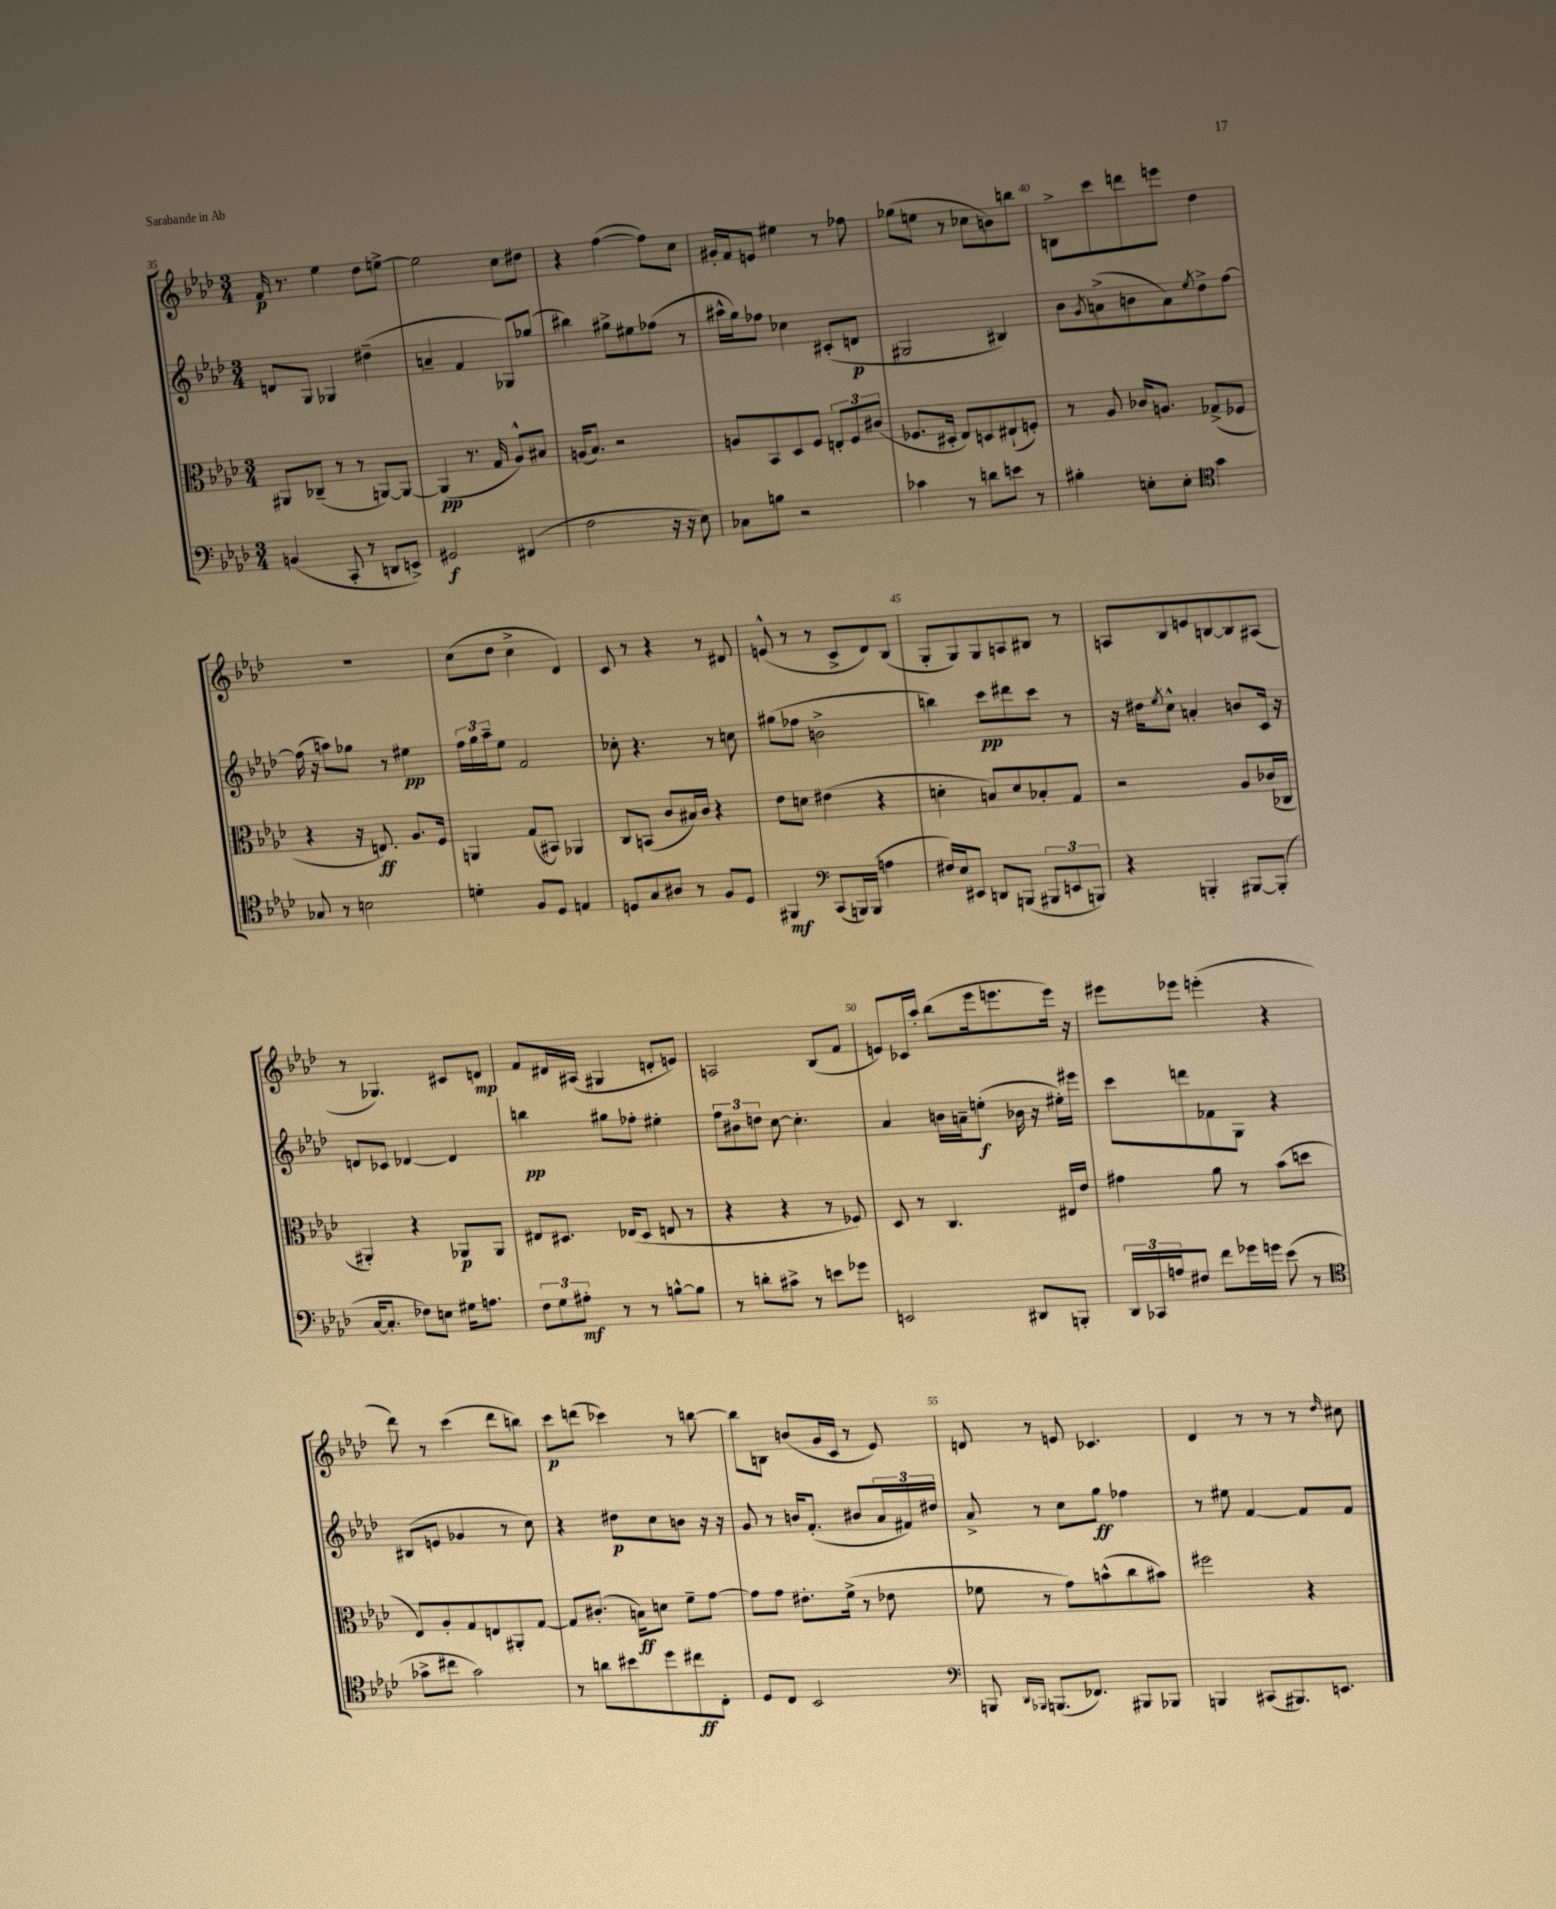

**kern	**dynam	**kern	**dynam	**kern	**dynam	**kern	**dynam
*part4	*part4	*part3	*part3	*part2	*part2	*part1	*part1
*staff4	*staff4	*staff3	*staff3	*staff2	*staff2	*staff1	*staff1
*clefF4	*	*clefC3	*	*clefG2	*	*clefG2	*
*k[b-e-a-d-]	*	*k[b-e-a-d-]	*	*k[b-e-a-d-]	*	*k[b-e-a-d-]	*
*M3/4	*	*M3/4	*	*M3/4	*	*M3/4	*
=35	=35	=35	=35	=35	=35	=35	=35
(4BBn/	.	8AA#X/L	.	8dn/L	.	16f/	p
.	.	.	.	.	.	8.r	.
.	.	(8C-X~/J	.	8G/J	.	.	.
8CC'/	.	8r	.	4G-X/	.	4ee-\	.
8r	.	8r	.	.	.	.	.
8DDn/L	.	[8AAn/L)	.	(4dd#X~\	.	8dd-\L	.
8EEn^/J)	.	8AA/J_	.	.	.	[8een^\J	.
=36	=36	=36	=36	=36	=36	=36	=36
2GG#X/	f	(4AA/]	pp	4an~/	.	2ee\]	.
.	.	8.r	.	4f/	.	.	.
.	.	16G/	.	.	.	.	.
(4FF#X/	.	8A-^^/L)	.	8G-X/L)	.	8cc\L	.
.	.	8B#X/J	.	(8gg-X/J	.	8dd#X\J	.
=37	=37	=37	=37	=37	=37	=37	=37
2F\	.	(16An/KL	.	4bb#X\)	.	4r	.
.	.	8.B-/J)	.	.	.	.	.
.	.	2r	.	8gg#X^\L	.	([4ff\	.
.	.	.	.	8ee#X\	.	.	.
16r	.	.	.	(8ff-X\J	.	8ff\L])	.
16r	.	.	.	.	.	.	.
8E-\)	.	.	.	8r	.	8cc\J	.
=38	=38	=38	=38	=38	=38	=38	=38
8C-X\L	.	8An/L	.	16aa#X^^\LL	.	16g#X'/LL	.
.	.	.	.	16gg\J)	.	16f/J	.
8Bn\J	.	8BB-/	.	8ff-X\J	.	8en/J	.
2r	.	8D-/	.	4cc-X\	.	4ee#X\	.
.	.	8F/J	.	.	.	.	.
.	.	12En'/L	.	(8c#X'/L	.	8r	.
.	.	12F/	.	.	.	.	.
.	.	.	.	8dn/J	p	8ff-X\	.
.	.	(12c#X/J	.	.	.	.	.
=39	=39	=39	=39	=39	=39	=39	=39
4c-X\	.	8.F-X/L	.	2G#X/	.	(8gg-X\L	.
.	.	.	.	.	.	8een\J	.
.	.	16D#X'/Jk	.	.	.	.	.
8r	.	8E-/L)	.	.	.	8r	.
8dn\L	.	8Dn/	.	.	.	8cc-X\L	.
8en\J	.	(8E#X`/	.	4B#X/)	.	8bn\)	.
8r	.	8Fn'/J)	.	.	.	8bbn\J	.
=40	=40	=40	=40	=40	=40	=40	=40
4B#X'\	.	8r	.	8b-\L	.	8Bn^\L	.
.	.	.	.	8qg/	.	.	.
.	.	8A-/	.	(8an^\	.	8ccc\	.
8En'\L	.	16c-X/KL	.	8bn\	.	8dddn\	.
.	.	8.An/J	.	.	.	.	.
8E'\J	.	.	.	8a\)	.	8eeen\J	.
*clefC4	*	*	*	*	*	*	*
.	.	.	.	8qee-/	.	.	.
4g\	.	(8G-X^/L	.	8dd-^\	.	4dd-\	.
.	.	8F-X/J	.	[8ff\J	.	.	.
!!LO:LB:g=z
=41	=41	=41	=41	=41	=41	=41	=41
8G-X/	.	4r	.	(16ff\]	.	2.r	.
.	.	.	.	16r	.	.	.
8r	.	.	.	8aan\L)	.	.	.
2Bn\	.	16r	.	8gg-X\J	.	.	.
.	.	8.En/)	ff	.	.	.	.
.	.	.	.	8r	.	.	.
.	.	8.A-/L	.	4ee#X\	pp	.	.
.	.	16F/Jk	.	.	.	.	.
=42	=42	=42	=42	=42	=42	=42	=42
4dn'\	.	4AAn/	.	24ff\LL	.	(8cc\L	.
.	.	.	.	24gg\	.	.	.
.	.	.	.	24aa-~\J	.	.	.
.	.	.	.	8ee-\J	.	8dd-\J	.
8F/L	.	(8G/L	.	2f/	.	4cc^\	.
8D-/J	.	8BB#X/J)	.	.	.	.	.
4En/	.	4AA-X/	.	.	.	4d-/)	.
=43	=43	=43	=43	=43	=43	=43	=43
8Dn/L	.	8C/L	.	8cc-X'\	.	8c/	.
8G/	.	(8BBn/J	.	4.r	.	8r	.
8A#X/J	.	8c/L	.	.	.	4r	.
8r	.	16B#X/L)	.	.	.	.	.
.	.	16c/JJ	.	.	.	.	.
8F/L	.	4r	.	8r	.	8r	.
8D/J	.	.	.	8ccn\	.	8d#X/	.
=44	=44	=44	=44	=44	=44	=44	=44
4FF#X/	mf	8e-\L	.	(8gg#X\L	.	(8en^^/	.
.	.	8dn\J	.	8ff-X\J	.	8r	.
*clefF4	*	*	*	*	*	*	*
(8CC/L	.	(4e#X\	.	2bn^\	.	8r	.
16BBBn/L)	.	.	.	.	.	8c^/L	.
(16BBB/JJ	.	.	.	.	.	.	.
4An\	.	4r	.	.	.	8d-/)	.
.	.	.	.	.	.	(8B-/J	.
=45	=45	=45	=45	=45	=45	=45	=45
16F#X/LL)	.	4dn'\	.	4bbn\)	.	8G'/L	.
16E-/J	.	.	.	.	.	.	.
8EE#X/J	.	.	.	.	.	8G/)	.
8DDn/L	.	8Bn/L)	.	8ccc\L	pp	8G/	.
(8BBBn/J	.	8d/	.	8ddd#X\	.	8An/	.
12BBB#X/L	.	8B-X'/	.	8ccc\J	.	8B#X/J	.
12EEn/	.	.	.	.	.	.	.
.	.	8G/J	.	8r	.	8r	.
12BBBn/J)	.	.	.	.	.	.	.
=46	=46	=46	=46	=46	=46	=46	=46
4r	.	2r	.	16r	.	8An/L	.
.	.	.	.	16dd#X\KL	.	.	.
.	.	.	.	8qee-/	.	.	.
.	.	.	.	8cc^^\J	.	8B-/	.
4BBBn'/	.	.	.	4an'/	.	8en/	.
.	.	.	.	.	.	[8Bn/	.
[8BBB#X/L	.	8A-/L	.	8bn/L	.	8B/]	.
(8BBB#'/J]	.	(16c-X/L	.	16c/Jk	.	(8A#X/J	.
.	.	16C-X/JJ	.	16r	.	.	.
!!LO:LB:g=z
=47	=47	=47	=47	=47	=47	=47	=47
[16C/KL	.	4AA#X'/)	.	8dn/L	.	8r	.
8.C'/J]	.	.	.	.	.	.	.
.	.	.	.	8c-X/J	.	4.G-X/)	.
8F-X\L)	.	4r	.	[4d-X/	.	.	.
8En\J	.	.	.	.	.	.	.
16G#X\KL	.	8AA-X/L	p	4d-/]	.	8c#X/L	.
8.An\J	.	.	.	.	.	.	.
.	.	8AA-/J	.	.	.	8dn/J	mp
=48	=48	=48	=48	=48	=48	=48	=48
12F\L	.	8E#X/L	.	4bbn\	pp	8f/L	.
12G\	.	.	.	.	.	.	.
.	.	8.D#X/J	.	.	.	16d#X/L	.
12A#X'\J	mf	.	.	.	.	.	.
.	.	.	.	.	.	(16A#X/JJ	.
8r	.	.	.	8gg#X\L	.	4G#X/	.
.	.	(16E-X/KL	.	.	.	.	.
8r	.	8D#/J	.	8ff-X'\J	.	.	.
[8Bn^^\L	.	8En/	.	4ee#X'\	.	8dn'/L	.
8B\J]	.	8r	.	.	.	8en/J)	.
=49	=49	=49	=49	=49	=49	=49	=49
8r	.	4r	.	12ff\L	.	2An/	.
.	.	.	.	12b#X\	.	.	.
8dn'\L	.	.	.	.	.	.	.
.	.	.	.	12ddn\J	.	.	.
8c#X^\J	.	4r	.	[8cc\	.	.	.
8r	.	.	.	4.cc'\]	.	.	.
8en\L	.	8r	.	.	.	(8B-/L	.
8g-X\J	.	8F-X/)	.	.	.	8f/J	.
=50	=50	=50	=50	=50	=50	=50	=50
2EEn/	.	8D-/	.	4a-/	.	8en/L)	.
.	.	8r	.	.	.	16c-X/L	.
.	.	.	.	.	.	16aa-'/JJ	.
.	.	4.C/	.	16bn\LL	.	(8bb-\L	.
.	.	.	.	16an~\J	.	.	.
.	.	.	.	(8een'\J	f	16eee-\k	.
.	.	.	.	.	.	8.eeen\	.
8DD#X/L	.	.	.	16b-X\	.	.	.
.	.	.	.	16r	.	.	.
8BBBn'/J	.	16E#X/LL	.	16ee#X'\LL)	.	16eee\Jk)	.
.	.	16e-/JJ	.	16eee#X\JJ	.	16r	.
=51	=51	=51	=51	=51	=51	=51	=51
24DD-/LL	.	4g#X\	.	8ccc\L	.	8eee#X\L	.
24CC-X/	.	.	.	.	.	.	.
24An/J	.	.	.	.	.	.	.
8F#X/J	.	.	.	8dddn\	.	8eee-X\J	.
8f\L	.	8a-\	.	8f-X\	.	(4eeen'\	.
16g-X\L	.	8r	.	8G\J	.	.	.
16gn\JJ	.	.	.	.	.	.	.
(8e-\	.	(8b-\L	.	4r	.	4r	.
8r	.	8ddn\J	.	.	.	.	.
!!LO:LB:g=z
=52	=52	=52	=52	=52	=52	=52	=52
*clefC4	*	*	*	*	*	*	*
8g-X^\L	.	8E-/L)	.	(8B#X/L	.	8ddd-\)	.
8cc#X\J	.	8A-'/	.	8en/J	.	8r	.
2g-\)	.	8G/	.	4g-X/	.	(4ccc\	.
.	.	8En/	.	.	.	.	.
.	.	8AA#X'/	.	8r	.	8ddd-\L	.
.	.	[8G/J	.	8cc\)	.	8bbn\J)	.
=53	=53	=53	=53	=53	=53	=53	=53
8r	.	8G/L]	.	4r	.	8ccc\L	p
8an\L	.	(8.c#X'/J	.	.	.	(8dddn\J	.
8b#X\	.	.	.	8dd#X\L	p	4ccc-X\)	.
.	.	16Bn\KL)	ff	.	.	.	.
8dd-\	.	8dn\J	.	8cc\	.	.	.
8cc#X\	ff	8f~\L	.	8bn\J	.	8r	.
8C'\J	.	[8g\J	.	16r	.	[8bbn\	.
.	.	.	.	16r	.	.	.
=54	=54	=54	=54	=54	=54	=54	=54
8D-/L	.	8g\L]	.	8g/	.	8bb\L]	.
8C/J	.	8g\J	.	8r	.	8Bn\J	.
2BB-/	.	8.e#X'\L	.	16bn/KL	.	(8bn/L	.
.	.	.	.	(8.f'/J	.	.	.
.	.	.	.	.	.	16g/L	.
.	.	(16f^\Jk	.	.	.	16c/JJ	.
.	.	8r	.	8b#X/L	.	8r	.
.	.	8e-X\	.	24a-/L	.	8e-/)	.
.	.	.	.	24f#X/)	.	.	.
.	.	.	.	24dd#X/JJ	.	.	.
=55	=55	=55	=55	=55	=55	=55	=55
*clefF4	*	*	*	*	*	*	*
8BBBn/	.	8f-X\	.	8a-^/	.	8dn/	.
16qqDD-/LL	.	.	.	.	.	.	.
16qqBBB-X/JJ	.	.	.	.	.	.	.
(8.BBBn/L	.	8r	.	8r	.	8r	.
.	.	8g\L)	.	8cc\L	.	8en/	.
8.FF-X/J)	.	.	.	.	.	.	.
.	.	(8bn^^\	.	8gg\J	ff	4.c-X/	.
8BBB#X/L	.	8cc\	.	4ff-X\	.	.	.
8BBB-X/J	.	8b#X\J)	.	.	.	.	.
=56	=56	=56	=56	=56	=56	=56	=56
4BBBn/	.	2ff#X\	.	8r	.	4d-/	.
.	.	.	.	8ee#X\	.	.	.
(8CC#X/L	.	.	.	[4f/	.	8r	.
8.BBB#X/)	.	.	.	.	.	8r	.
.	.	4r	.	8f/L]	.	8r	.
8.EEn/J	.	.	.	.	.	.	.
.	.	.	.	.	.	16qqdd-/	.
.	.	.	.	8f/J	.	8cc#X\	.
==	==	==	==	==	==	==	==
*-	*-	*-	*-	*-	*-	*-	*-
